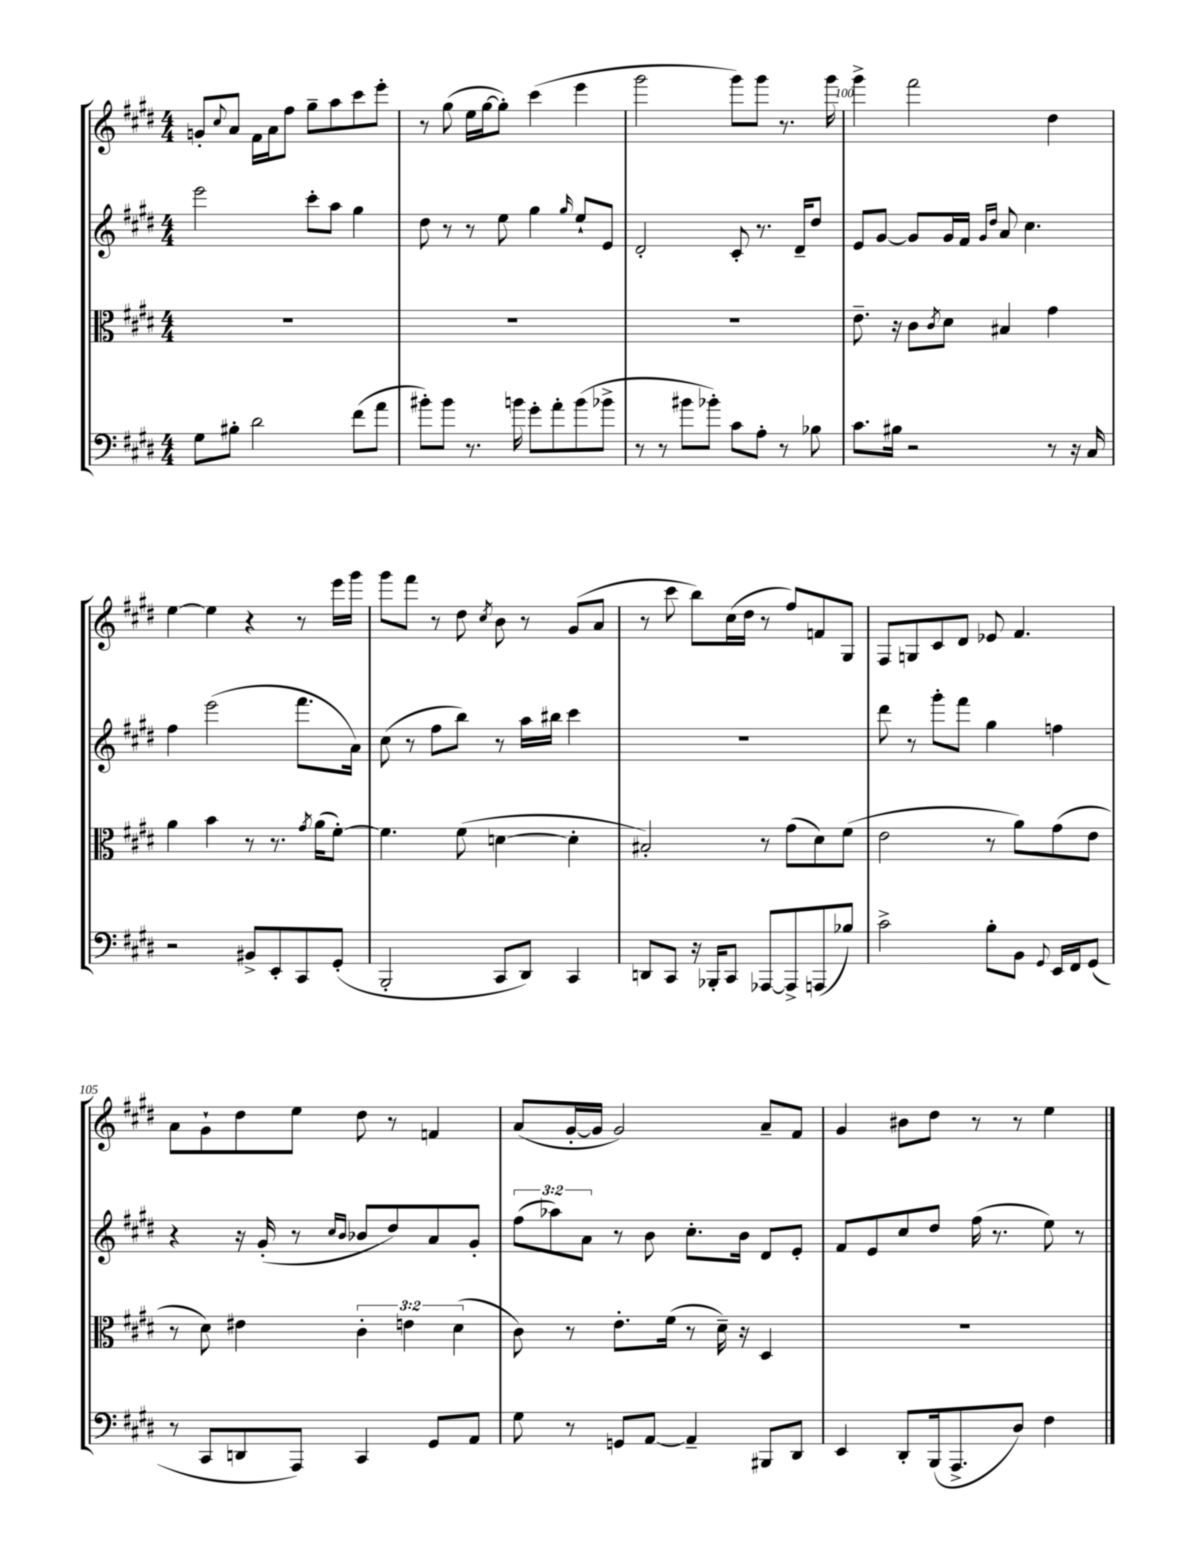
<<
\new StaffGroup <<
\new Staff = "s0" {
    \clef treble \key e \major \numericTimeSignature \time 4/4
    g'8-. \appoggiatura { cis''8 } a'8 fis'16 a'16 fis''8 gis''8-- a''8 cis'''8 e'''8-. |
    r8 gis''8( e''16 gis''16~ gis''8-.) cis'''4( e'''4 |
    gis'''2 gis'''8) gis'''8 r8. gis'''16 |
    gis'''4-> fis'''2 dis''4 |
    e''4~ e''4 r4 r8 e'''16 gis'''16 |
    gis'''8 fis'''8 r8 dis''8 \acciaccatura { cis''8 } b'8 r8 gis'8( a'8 |
    r8 cis'''8 b''8) cis''16( dis''16 r8 fis''8) f'8 gis8 |
    fis8 g8 cis'8 dis'8 ees'8 fis'4. |
    a'8 gis'8-! dis''8 e''8 dis''8 r8 f'4 |
    a'8( gis'16~-. gis'16 gis'2) a'8-- fis'8 |
    gis'4 bis'8 dis''8 r8 r8 e''4 \bar "|." |
}
\new Staff = "s1" {
    \clef treble \key e \major \numericTimeSignature \time 4/4 \override Staff.TupletNumber.text = #tuplet-number::calc-fraction-text
    e'''2 cis'''8-. a''8 gis''4 |
    dis''8 r8 r8 e''8 gis''4 \grace { gis''16 } e''8-! e'8 |
    dis'2-. cis'8-. r8. dis'16-- dis''8 |
    e'8 gis'8~ gis'8 gis'16 fis'16 \grace { gis'16 dis''16 } a'8 cis''4. |
    fis''4 e'''2( fis'''8. a'16) |
    cis''8( r8 fis''8 b''8) r8 a''16 bis''16 cis'''4 |
    R1 |
    dis'''8 r8 gis'''8-. fis'''8 gis''4 f''4 |
    r4 r16 gis'16-.( r8 \grace { cis''16 b'16 } bes'8 dis''8) a'8 gis'8-. |
    \tuplet 3/2 { fis''8( aes''8) a'8 } r8 b'8 cis''8.-. b'16 dis'8 e'8-. |
    fis'8 e'8 cis''8 dis''8 fis''16( r8. e''8) r8 \bar "|." |
}
\new Staff = "s2" {
    \clef alto \key e \major \numericTimeSignature \time 4/4 \override Staff.TupletNumber.text = #tuplet-number::calc-fraction-text
    R1 |
    R1 |
    R1 |
    e'8.-- r16 cis'8 \acciaccatura { cis'8 } dis'8 bis4 gis'4 |
    a'4 b'4 r8 r8. \acciaccatura { gis'8 } a'16( fis'8~-.) |
    fis'4. fis'8( d'4~ d'4-. |
    bis2-.) r8 gis'8( dis'8) fis'8( |
    e'2 r8 a'8) gis'8( e'8 |
    r8 dis'8) eis'4 \tuplet 3/2 { cis'4-. e'4 dis'4( } |
    cis'8) r8 e'8.-. fis'16( r8 dis'16--) r16 dis4 |
    R1 \bar "|." |
}
\new Staff = "s3" {
    \clef bass \key e \major \numericTimeSignature \time 4/4
    gis8 bis8-. dis'2 fis'8( a'8 |
    bis'8-.) bis'8 r8. b'16 gis'8-. a'8-. b'8( bes'8-> |
    r8 r8 bis'8 bes'8-.) cis'8 a8-. r8 bes8 |
    cis'8. bis16 r2 r8 r16 cis16 |
    r2 bis,8-> e,8-. cis,8 gis,8-.( |
    b,,2-. cis,8 dis,8) cis,4 |
    d,8 cis,8 r16 bes,,16-. cis,8 aes,,8~ aes,,8-> a,,8( bes8) |
    cis'2-> b8-. b,8 \appoggiatura { gis,8 } e,16 fis,16 gis,8( |
    r8 cis,8 d,8 a,,8) cis,4 gis,8 a,8 |
    gis8 r8 g,8 a,8~ a,4-- bis,,8 dis,8 |
    e,4 dis,8-. b,,16( a,,8.-> dis8) fis4 \bar "|." |
}
>>
>>
\layout { \context { \Score currentBarNumber = #97 \override BarNumber.break-visibility = ##(#f #t #t) barNumberVisibility = #(every-nth-bar-number-visible 5) } }
